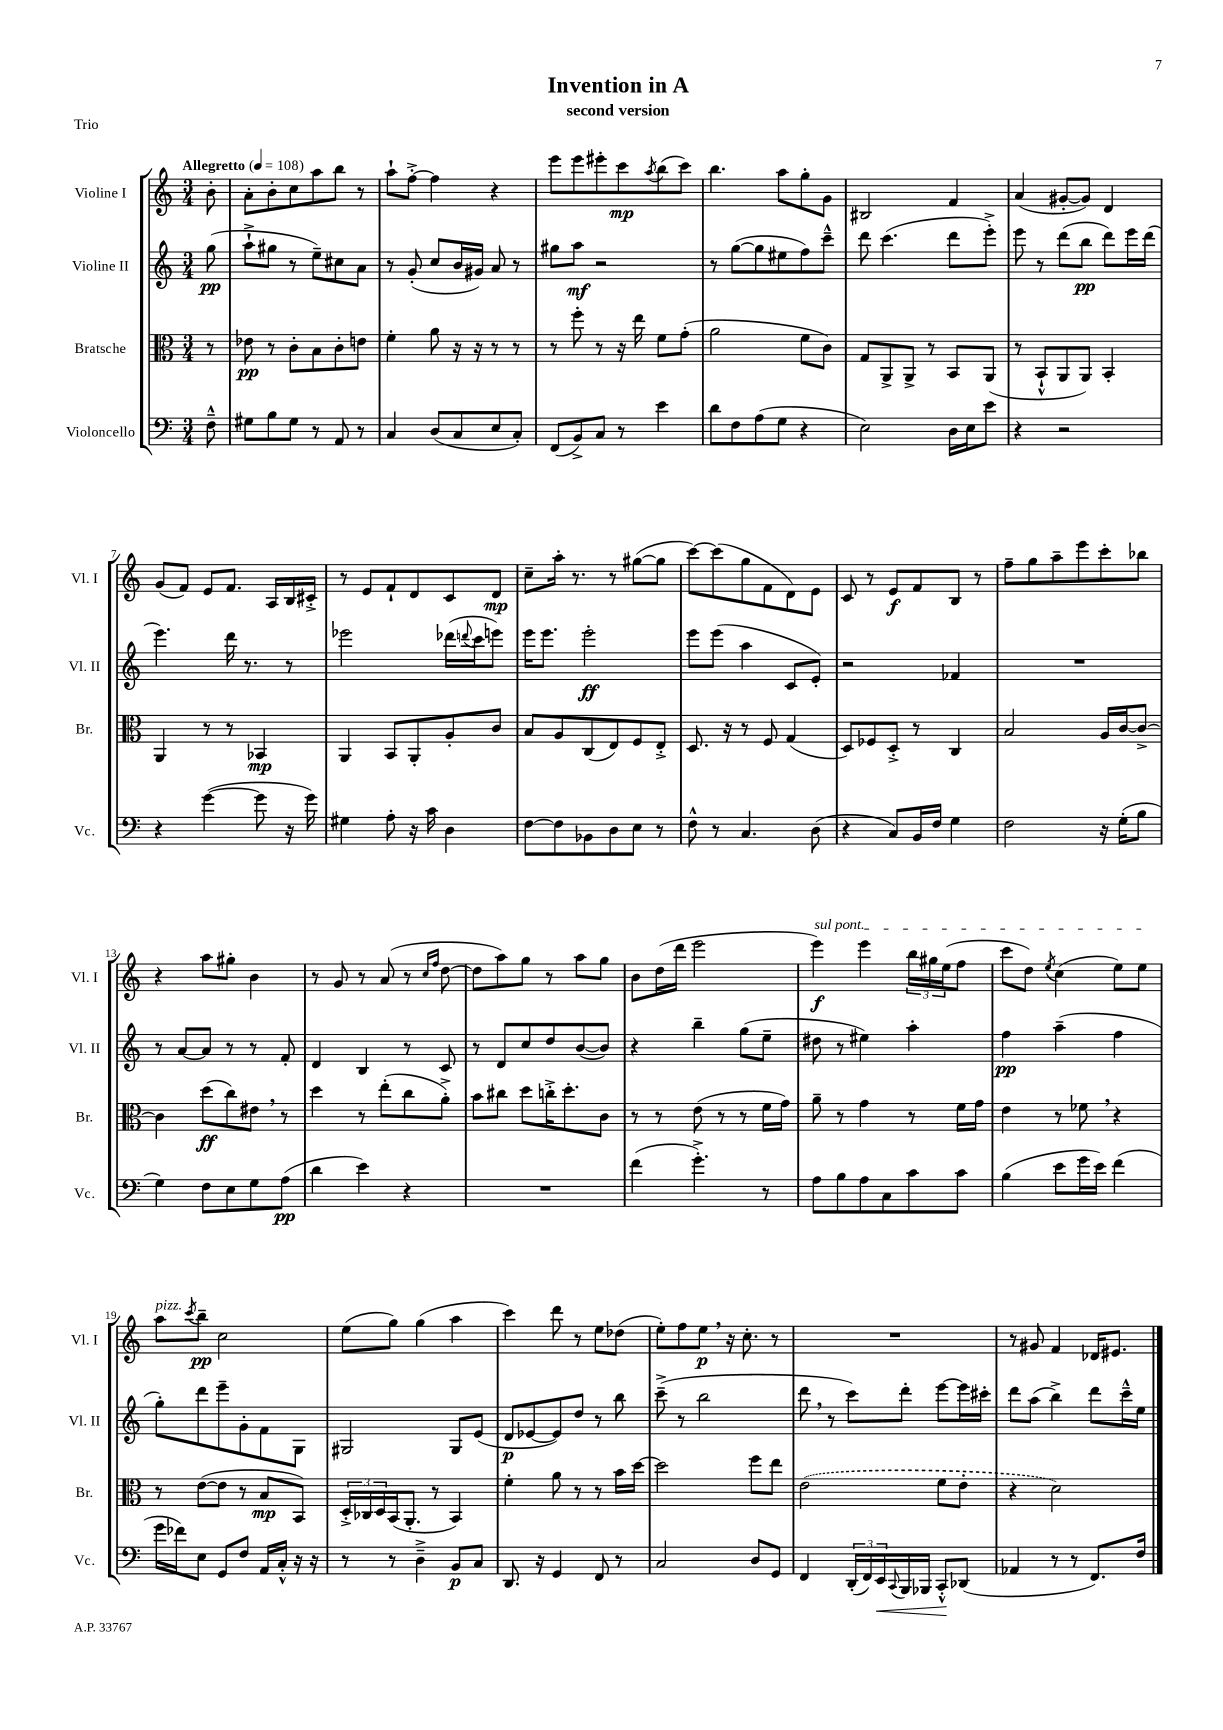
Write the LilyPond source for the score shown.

\header { title = "Invention in A" subtitle = "second version" piece = "Trio" }
<<
\new StaffGroup <<
\new Staff = "s0" \with { instrumentName = "Violine I" shortInstrumentName = "Vl. I" } {
    \clef treble \key c \major \numericTimeSignature \time 3/4 \partial 8 \tempo "Allegretto" 4 = 108
    b'8-. |
    a'8-. b'8-. c''8 a''8 b''8 r8 |
    a''8-! f''8~-.-> f''4 r4 |
    e'''8 e'''8 eis'''8-. c'''8\mp \acciaccatura { a''8 } b''8( c'''8) |
    b''4. a''8 g''8-. g'8 |
    bis2 f'4 |
    a'4( gis'8~-. gis'8) d'4 |
    g'8( f'8) e'8 f'8. a16 b16 cis'16-.-> |
    r8 e'8 f'8-! d'8 c'8 d'8\mp |
    c''8-- a''16-. r8. r8 gis''8~( gis''8 |
    c'''8~) c'''8( g''8 f'8 d'8) e'8 |
    c'8 r8 e'8\f f'8 b8 r8 |
    f''8-- g''8 a''8-- e'''8 c'''8-. bes''8 |
    r4 a''8 gis''8-. b'4 |
    r8 g'8 r8 a'8( r8 \grace { c''16 f''16 } d''8~ |
    d''8 a''8) g''8 r8 a''8 g''8 |
    b'8 d''16( d'''16 e'''2 |
    \once \override TextSpanner.bound-details.left.text = \markup { \italic "sul pont." } e'''4\f\startTextSpan) e'''4 \tuplet 3/2 { b''16 gis''16 e''16( } f''8 |
    c'''8 d''8) \acciaccatura { e''8 } c''4( e''8) e''8\stopTextSpan |
    a''8^\markup { \italic "pizz." } \acciaccatura { c'''8 } b''8--\pp c''2 |
    e''8( g''8) g''4( a''4 |
    c'''4) d'''8 r8 e''8 des''8( |
    e''8-.) f''8 e''8\p \breathe r16 c''8.-. r8 |
    R2. |
    r8 gis'8 f'4 des'16 eis'8. \bar "|." |
}
\new Staff = "s1" \with { instrumentName = "Violine II" shortInstrumentName = "Vl. II" } {
    \clef treble \key c \major \numericTimeSignature \time 3/4 \partial 8
    g''8\pp( |
    a''8-!-> gis''8 r8 e''8--) cis''8 a'8 |
    r8 g'8-.( c''8 b'16 gis'16) a'8 r8 |
    gis''8 a''8\mf r2 |
    r8 g''8~( g''8 eis''8 f''8) c'''8---^ |
    d'''8 c'''4.( d'''8 e'''8-.->) |
    e'''8 r8 d'''8( b''8\pp d'''8) e'''16 d'''16( |
    e'''4.) d'''16 r8. r8 |
    ees'''2 des'''16( \appoggiatura { d'''8 } c'''16 e'''8) |
    e'''16 e'''8. e'''2-.\ff |
    e'''8 e'''8( a''4 c'8 e'8-.) |
    r2 fes'4 |
    R2. |
    r8 a'8~ a'8 r8 r8 f'8-. |
    d'4 b4 r8 c'8 |
    r8 d'8 c''8 d''8 b'8~( b'8) |
    r4 b''4-- g''8( e''8-- |
    dis''8 r8 eis''4) a''4-. |
    f''4\pp a''4--( f''4 |
    g''8-.) d'''8 e'''8-- g'8-. f'8 g8 |
    gis2 gis8 e'8( |
    d'8\p ees'8~ ees'8) d''8 r8 b''8 |
    c'''8--->( r8 b''2 |
    d'''8 \breathe r8 c'''8) d'''8-. e'''8~ e'''16 cis'''16-. |
    d'''8 a''8( b''4->) d'''8 c'''16---^ e''16 \bar "|." |
}
\new Staff = "s2" \with { instrumentName = "Bratsche" shortInstrumentName = "Br." } {
    \clef alto \key c \major \numericTimeSignature \time 3/4 \partial 8
    r8 |
    ees'8\pp r8 c'8-. b8 c'8-. e'8 |
    f'4-. a'8 r16 r16 r8 r8 |
    r8 f''8-. r8 r16 e''16 f'8 g'8-.( |
    a'2 f'8 c'8) |
    g8 a,8-> a,8-> r8 b,8 a,8( |
    r8 b,8-!-^ a,8 a,8) b,4-. |
    a,4 r8 r8 bes,4\mp |
    a,4 b,8 a,8-. a8-. c'8 |
    b8 a8 c8( e8) f8 e8-.-> |
    d8. r16 r8 f8 g4( |
    d8) fes8 d8-.-> r8 c4 |
    b2 a16 c'16~ c'8~-> |
    c'4 d''8\ff( c''8) eis'8 \breathe r8 |
    d''4 r8 e''8-.( c''8 a'8-.->) |
    b'8 cis''8 d''8 c''16-.-> d''8.-. c'8 |
    r8 r8 e'8( r8 r8 f'16 g'16) |
    a'8-- r8 g'4 r8 f'16 g'16 |
    e'4 r8 fes'8 \breathe r4 |
    r8 e'8~( e'8 r8 b8\mp b,8) |
    \tuplet 3/2 { d16-.-> ces16 d16 } b,16( a,8.-. r8 b,4) |
    f'4-. a'8 r8 r8 b'16 d''16~ |
    d''2 f''8 e''8 |
    \once \slurDashed e'2( f'8 e'8-. |
    r4 d'2) \bar "|." |
}
\new Staff = "s3" \with { instrumentName = "Violoncello" shortInstrumentName = "Vc." } {
    \clef bass \key c \major \numericTimeSignature \time 3/4 \partial 8
    f8---^ |
    gis8 b8 gis8 r8 a,8 r8 |
    c4 d8( c8 e8 c8-.) |
    f,8( b,8->) c8 r8 e'4 |
    d'8 f8 a8( g8 r4 |
    e2) d16 e16 e'8 |
    r4 r2 |
    r4 g'4~( g'8 r16 g'16) |
    gis4 a8-. r16 c'16 d4 |
    f8~ f8 bes,8 d8 e8 r8 |
    f8-^ r8 c4. d8( |
    r4 c8) b,16 f16 g4 |
    f2 r16 g16-.( b8 |
    g4) f8 e8 g8 a8\pp( |
    d'4 e'4) r4 |
    R2. |
    f'4( g'4.-.->) r8 |
    a8 b8 a8 c8 c'8 c'8 |
    b4( e'8 g'16 e'16) f'4( |
    g'16 fes'16) e8 g,8 f8 a,16 c16-.-^ r16 r16 |
    r8 r8 d4---> b,8\p c8 |
    d,8. r16 g,4 f,8 r8 |
    c2 d8 g,8 |
    f,4 \tuplet 3/2 { d,16-.( f,16) e,16\< } \appoggiatura { c,8 } b,,16 bes,,16 c,8-.-^\! des,8( |
    aes,4 r8 r8 f,8.) f16 \bar "|." |
}
>>
>>
